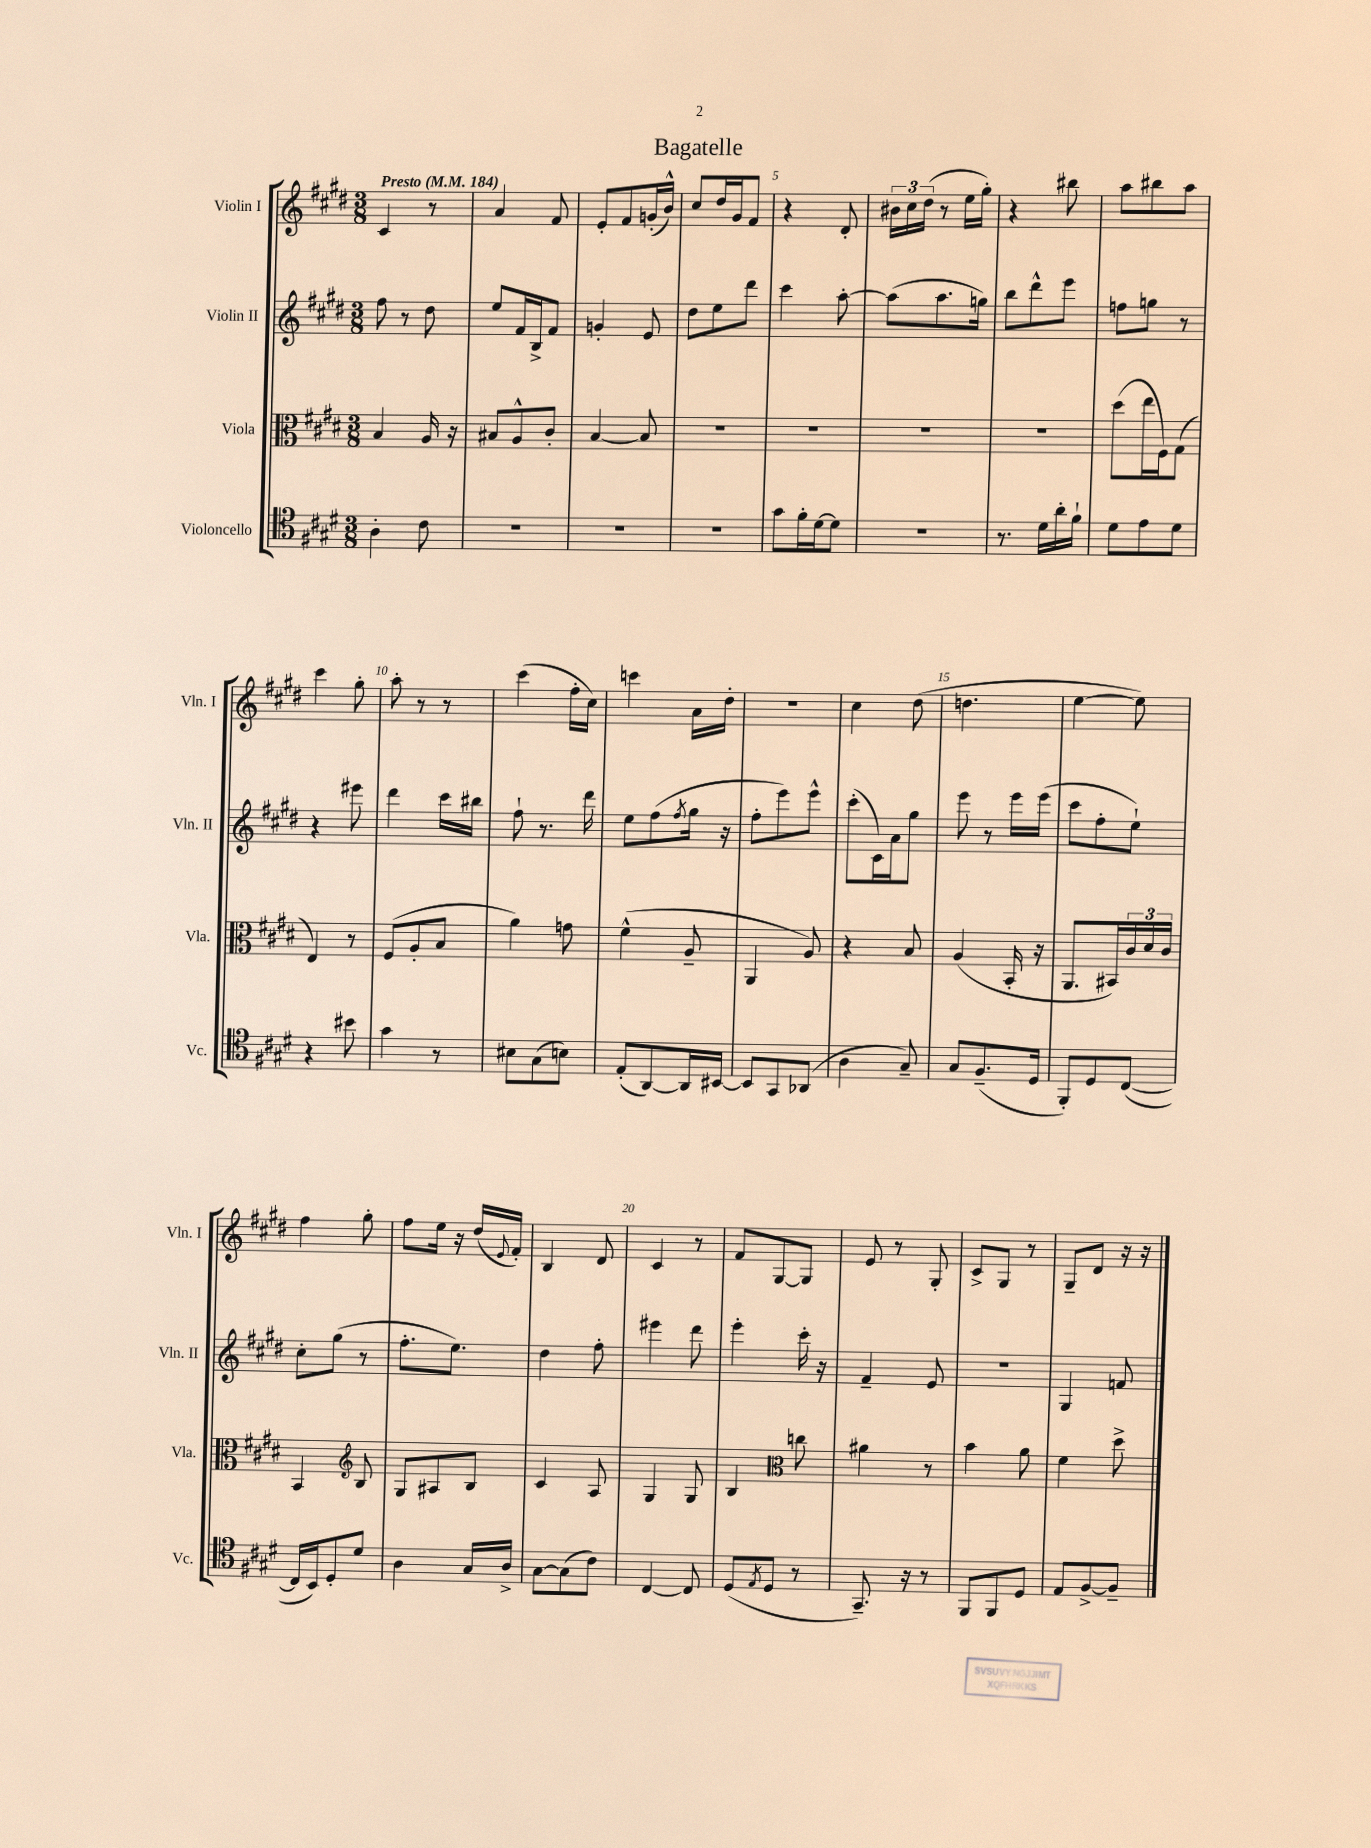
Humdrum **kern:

**kern	**kern	**kern	**kern
*part4	*part3	*part2	*part1
*staff4	*staff3	*staff2	*staff1
*I"Violoncello	*I"Viola	*I"Violin II	*I"Violin I
*I'Vc.	*I'Vla.	*I'Vln. II	*I'Vln. I
*clefC4	*clefC3	*clefG2	*clefG2
*k[f#c#g#d#]	*k[f#c#g#d#]	*k[f#c#g#d#]	*k[f#c#g#d#]
*M3/8	*M3/8	*M3/8	*M3/8
*MM184	*MM184	*MM184	*MM184
=1	=1	=1	=1
!	!	!	!LO:TX:a:B:t=Presto
4A'\	4B/	8ff#\	4c#/
.	.	8r	.
8c#\	16A/	8dd#\	8r
.	16r	.	.
=2	=2	=2	=2
4.r	8B#X/L	8ee/L	4a/
.	8A^^/	16f#/L	.
.	.	16B^/J	.
.	8c#'/J	8f#/J	8f#/
=3	=3	=3	=3
4.r	[4B/	4gn'/	8e'/L
.	.	.	8f#/
.	8B/]	8e/	(16gn'/L
.	.	.	16b^^/JJ)
=4	=4	=4	=4
4.r	4.r	8dd#\L	8cc#/L
.	.	8ee\	16dd#/L
.	.	.	16g#/J
.	.	8ddd#\J	8f#/J
=5	=5	=5	=5
8g#\L	4.r	4ccc#\	4r
16f#'\L	.	.	.
[16d#\J	.	.	.
8d#\J]	.	[8aa'\	8d#'/
=6	=6	=6	=6
4.r	4.r	(8aa\L]	24b#X\LL
.	.	.	24cc#\
.	.	.	(24dd#\JJ
.	.	8.aa\	8r
.	.	.	16ee\LL
.	.	16ggn\Jk)	16gg#'\JJ)
=7	=7	=7	=7
8.r	4.r	8bb\L	4r
.	.	8ddd#^^\	.
16d#\LL	.	.	.
16a'\	.	8eee\J	8bb#X\
16f#`\JJ	.	.	.
=8	=8	=8	=8
8d#\L	(8dd#\L	8ffn\L	8aa\L
8e\	16ee\L	8ggn\J	8bb#X\
.	16F#\J)	.	.
8d#\J	(8G#\J	8r	8aa\J
!!LO:LB:g=z
=9	=9	=9	=9
4r	4E/)	4r	4ccc#\
8b#X\	8r	8eee#X\	8gg#'\
=10	=10	=10	=10
4g#\	(8F#/L	4ddd#\	8aa'\
.	8A'/	.	8r
8r	8B/J	16ccc#\LL	8r
.	.	16bb#X\JJ	.
=11	=11	=11	=11
8B#X\L	4a\)	8ff#`\	(4ccc#\
(8G#\	.	8.r	.
8Bn\J)	8gn\	.	16ff#'\LL
.	.	16ddd#\	16cc#\JJ)
=12	=12	=12	=12
(8E'/L	(4f#^^\	8ee\L	4cccn\
[8AA/)	.	(8ff#\	.
.	.	8qff#/	.
16AA/L]	8A~/	16gg#\Jk	16a\LL
[16BB#X/JJ	.	16r	16dd#'\JJ
=13	=13	=13	=13
8BB#/L]	4AA/	8ff#'\L	4.r
8GG#/	.	8eee\)	.
(8AA-X/J	8A/)	8eee^^\J	.
=14	=14	=14	=14
4A\	4r	(8ccc#'\L	4cc#\
.	.	16c#\L)	.
.	.	16a\J	.
8G#~/)	8B/	8gg#\J	(8dd#\
=15	=15	=15	=15
8G#/L	(4A/	8eee\	4.ddn\
(8.F#~/	.	8r	.
.	16BB'/	16eee\LL	.
16D#/Jk	16r	(16eee\JJ	.
=16	=16	=16	=16
8FF#'/L)	8.AA/L	8ccc#\L	[4ee\
8D#/	.	8ff#'\	.
.	16BB#X/L)	.	.
([8C#/J	24c#/	8ee`\J)	8ee\])
.	24d#/	.	.
.	24c#/JJ	.	.
!!LO:LB:g=z
=17	=17	=17	=17
16C#/LL]	4BB/	8cc#'\L	4ff#\
16BB/J)	.	.	.
8D#'/	.	(8gg#\J	.
*	*clefG2	*	*
8d#/J	8B/	8r	8gg#'\
=18	=18	=18	=18
4A\	8G#/L	8.ff#'\L	8ff#\L
.	8A#X/	.	16ee\Jk
.	.	8.ee\J)	16r
16G#/LL	8B/J	.	(16dd#/LL
.	.	.	8qqe/
16A^/JJ	.	.	16f#'/JJ)
=19	=19	=19	=19
[8G#\L	4c#/	4dd#\	4B/
(8G#\]	.	.	.
8c#\J)	8A/	8ff#'\	8d#/
=20	=20	=20	=20
[4C#/	4G#/	4eee#X\	4c#/
8C#/]	8G#/	8ddd#\	8r
=21	=21	=21	=21
(8D#/L	4B/	4eee'\	8f#/L
8qE/	.	.	.
8D#/J	.	.	[8G#/
*	*clefC3	*	*
8r	8ccn\	16ccc#'\	8G#/J]
.	.	16r	.
=22	=22	=22	=22
8.GG#~/)	4a#X\	4f#~/	8e/
.	.	.	8r
16r	.	.	.
8r	8r	8e/	8G#'/
=23	=23	=23	=23
8FF#/L	4b\	4.r	8c#^/L
8FF#/	.	.	8G#/J
8D#/J	8a\	.	8r
=24	=24	=24	=24
8E/L	4f#\	4G#/	8G#~/L
[8F#^/	.	.	8d#/J
8F#~/J]	8dd#^\	8fn/	16r
.	.	.	16r
==	==	==	==
*-	*-	*-	*-
